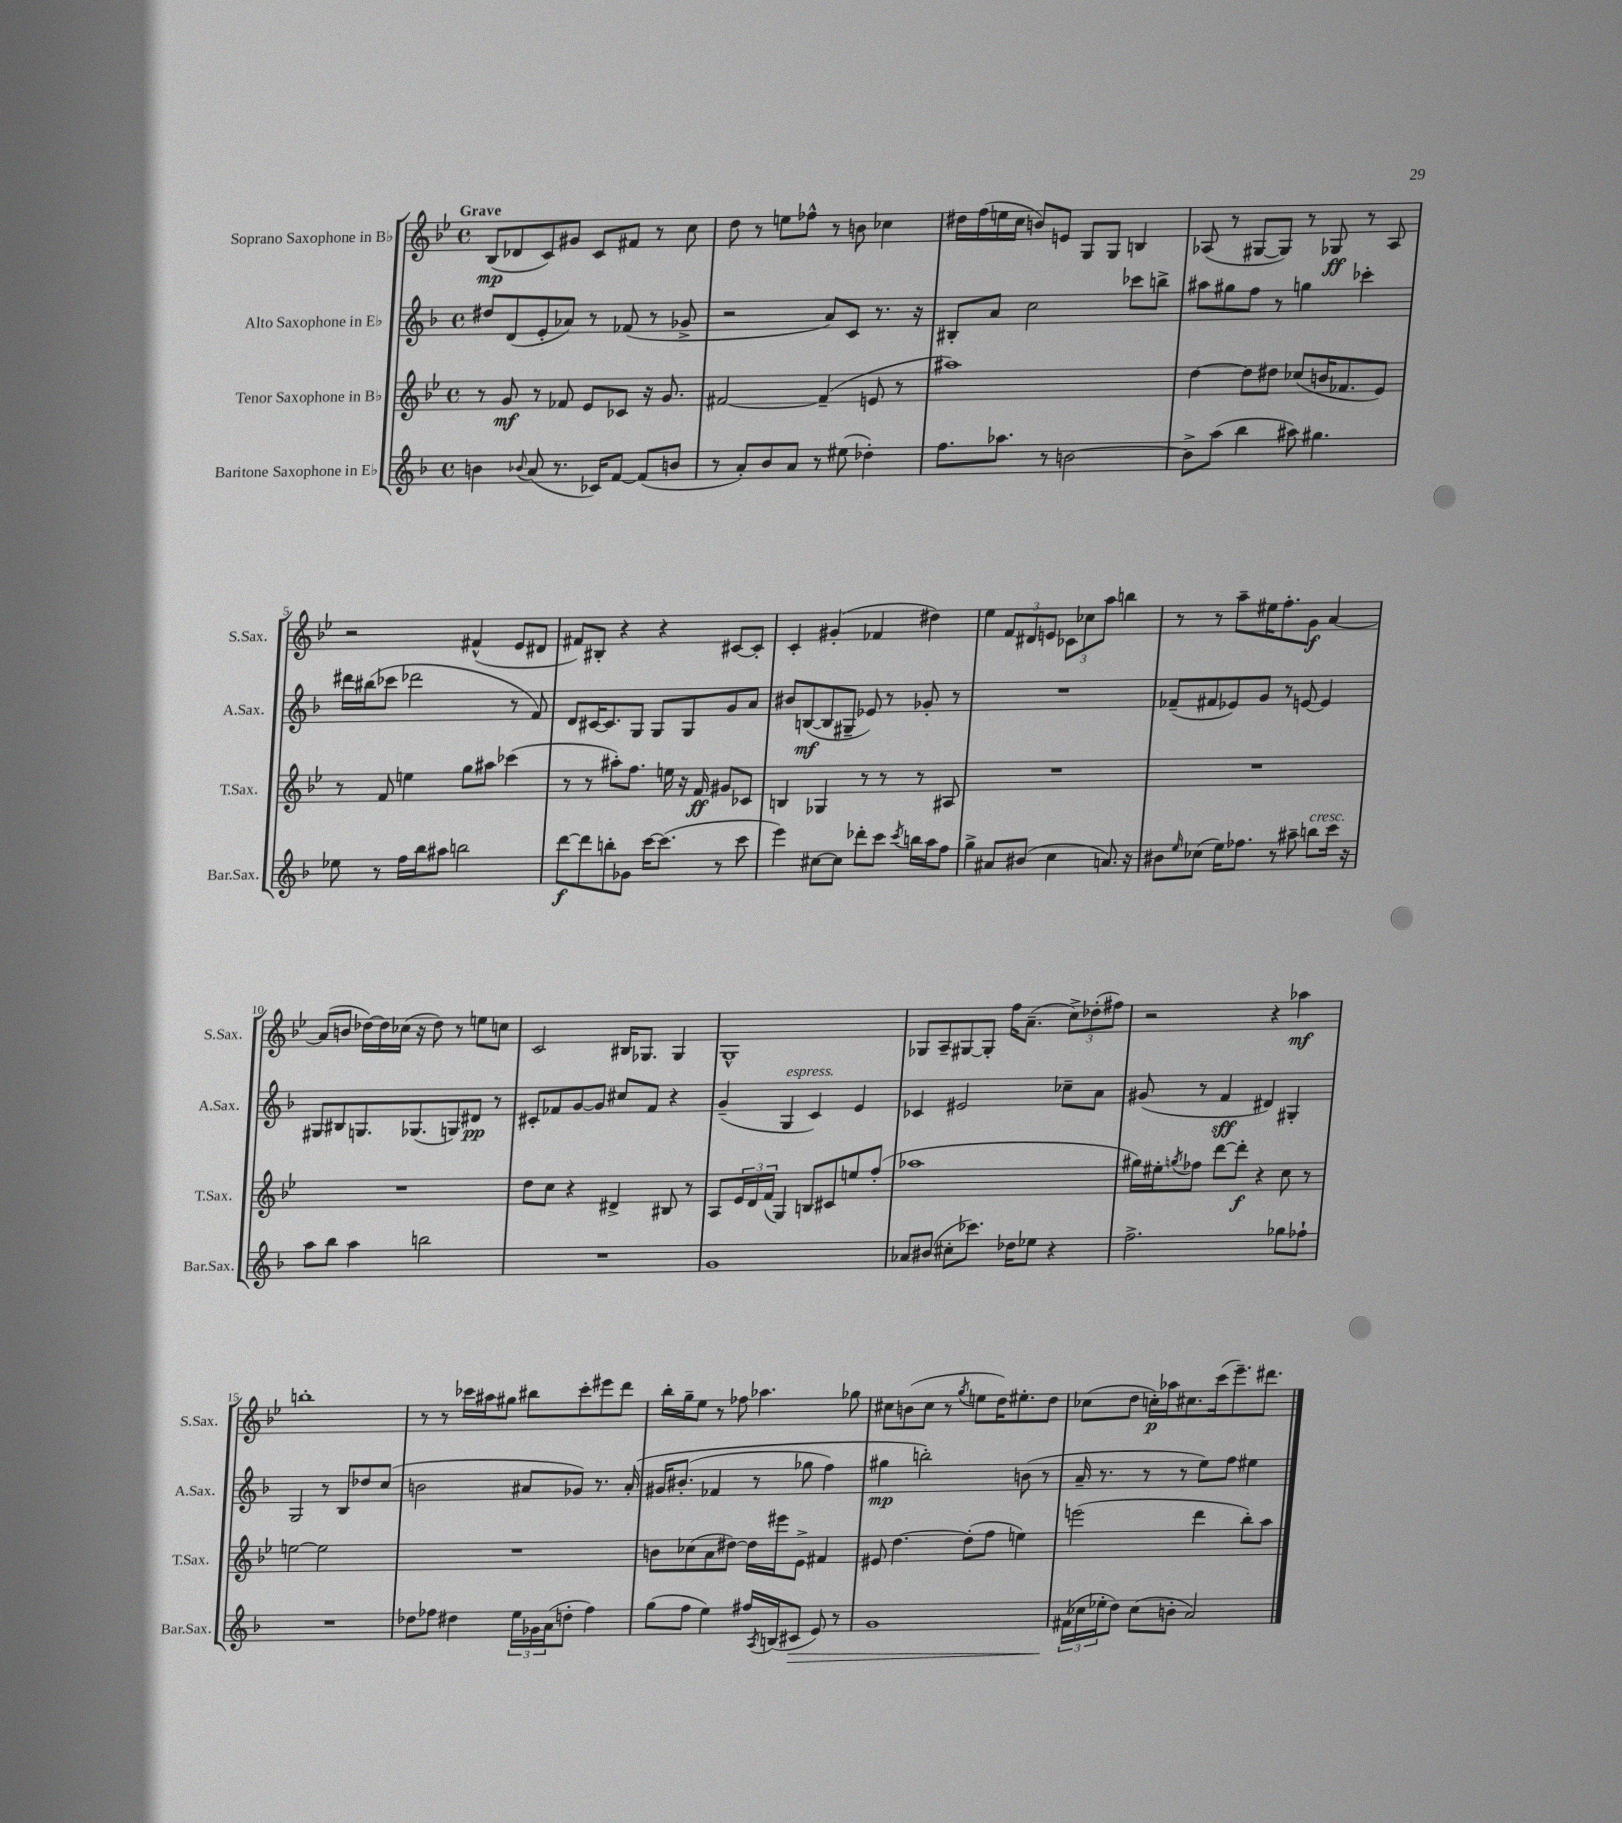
<<
\new StaffGroup <<
\new Staff = "s0" \with { instrumentName = "Soprano Saxophone in Bb" shortInstrumentName = "S.Sax." } {
    \clef treble \key bes \major \defaultTimeSignature \time 4/4 \tempo "Grave"
    bes8\mp( des'8 c'8) gis'8 c'8 fis'8 r8 c''8 |
    d''8 r8 e''8 fes''8-^ r8 b'8 ces''4 |
    dis''16 f''16( e''16 c''16 b'8) e'8 g8 g8 b4 |
    aes8( r8 gis8~ gis8) r8 ges8\ff r8 aes8 |
    r2 fis'4-^( ees'8 dis'8 |
    fis'8) bis8-. r4 r4 cis'8~ cis'8-. |
    c'4-. gis'4-.( fes'4 dis''4) |
    ees''4 \tuplet 3/2 { f'8 dis'8 e'8 } \tuplet 3/2 { ces'8 ces''8 a''8 } b''4 |
    r8 r8 a''8-- eis''16 f''8.-. g'8\f a'4~ |
    a'8( b'8 des''16~) des''16 ces''16( r16 des''8) r8 e''8 c''8 |
    c'2 bis16 ges8. ges4 |
    g1-^ |
    ges8 a8-- gis8~ gis8-. f''16 a'8.--( \tuplet 3/2 { c''8->) des''8-.( fis''8) } |
    r2 r4 aes''4\mf |
    b''1-. |
    r8 r8 ces'''16 ais''16 gis''8 bis''8 ces'''8-. eis'''8 d'''8 |
    bes''16-. g''16-- ees''8 r8 fes''8 aes''4. ges''8 |
    cis''8 b'8( cis''8 r8 \acciaccatura { g''8 } e''8 d''16) eis''8.-. d''8 |
    ces''8( d''8 c''16-.\p) aes''16 cis''8. c'''16( ees'''8.--) dis'''8. \bar "|." |
}
\new Staff = "s1" \with { instrumentName = "Alto Saxophone in Eb" shortInstrumentName = "A.Sax." } {
    \clef treble \key f \major \defaultTimeSignature \time 4/4
    dis''8 d'8( e'8-. aes'8) r8 fes'8( r8 ges'8-> |
    r2 a'8) c'8 r8. r16 |
    bis8-. a'8 c''2 ces'''8 b''8-> |
    ais''8 gis''8 f''8 r8 g''4 ces'''4-. |
    dis'''16 bis''16( ces'''8 des'''2 r8 f'8) |
    d'8 cis'16~ cis'8. g8 g8 g8 g'8 a'8 |
    bis'8 b8~\mf( b8 gis8-- ees'8) r8 ges'8-. r8 |
    R1 |
    fes'8--( fis'8 ees'8) g'8 r8 e'8~ e'4 |
    gis8 bis8 g8. ges8.( g8) dis'8\pp r8 |
    cis'8-. fes'8 g'8~ g'8 cis''8 fes'8 r4 |
    g'4--( g4^\markup { \italic "espress." } c'4) e'4 |
    ces'4 eis'2 ces''8-- a'8 |
    gis'8( r8 f'4\sff dis'4) gis4-. |
    g2 r8 bes8 des''8 c''8( |
    b'2 ais'8 ges'8) r8. ais'16-.\( |
    gis'16 bis'8.-.( fes'4 r8 ges''8 f''4) |
    gis''4\mp b''2-.\) b'8( r8 |
    a'16-- r8. r8 r8 e''8) f''8 eis''4 \bar "|." |
}
\new Staff = "s2" \with { instrumentName = "Tenor Saxophone in Bb" shortInstrumentName = "T.Sax." } {
    \clef treble \key bes \major \defaultTimeSignature \time 4/4
    r8 g'8\mf r8 fes'8 ees'8 ces'8 r16 g'8. |
    fis'2~ fis'4--( e'8 r8 |
    ais''1) |
    d''4~ d''8 dis''8 ces''8( b'16 fes'8. ees'8) |
    r8 f'8 e''4 g''8 ais''8 ces'''4( |
    r8 r8 ais''8-.) f''8. e''16 r16 f'16\ff gis'8 ces'8 |
    b4 ges4 r8 r8 r8 ais8 |
    R1 |
    R1 |
    R1 |
    d''8 c''8 r4 dis'4-> bis8 r8 |
    a8 \tuplet 3/2 { ees'16 d'16 f'16( } g4) b8 cis'8 e''8 f''8-.( |
    aes''1 |
    gis''16) eis''16-. \acciaccatura { g''8 } fes''8 d'''8~ d'''8-.\f r4 c''8 r8 |
    e''2~ e''2 |
    R1 |
    b'8 ces''8( a'8 dis''8~) dis''16 eis'''16 ees'8-> fis'4 |
    eis'8 d''4.~ d''8-.( f''8 e''4) |
    e'''2( d'''4 bes''8-.) a''8 \bar "|." |
}
\new Staff = "s3" \with { instrumentName = "Baritone Saxophone in Eb" shortInstrumentName = "Bar.Sax." } {
    \clef treble \key f \major \defaultTimeSignature \time 4/4
    b'4 \appoggiatura { bes'8 } a'8( r8. ces'16) f'8~ f'8( b'8 |
    r8 a'8-.) bes'8 a'8 r8 eis''8( des''4-.) |
    f''8. aes''8. r8 b'2~ |
    b'8-> a''8( bes''4 ais''8) gis''4. |
    ees''8 r8 f''16 bes''16 ais''8 b''2 |
    d'''8~\f d'''8 b''8-. ges'8 c'''16~ c'''8.( r8 c'''8 |
    e'''4) cis''8~ cis''8 des'''8-. c'''8 \acciaccatura { c'''8 } b''16 a''16 f''8 |
    g''4-> ais'8 bis'8( c''4 a'8.) r16 |
    bis'8 \grace { e''16 } ces''8( e''16) fes''8. r8 ais''8-- b''8^\markup { \italic "cresc." } c'''16 r16 |
    a''8 bes''8 a''4 b''2 |
    R1 |
    g'1 |
    aes'8 bis'8( cis''8-. ces'''8.) des''16 ees''8 r4 |
    f''2.-> ges''8 fes''8-! |
    R1 |
    des''8 fes''8 dis''4 \tuplet 3/2 { e''16 ges'16 a'16( } d''8-. fes''4) |
    g''8( f''8 e''4) fis''16 \acciaccatura { a8 } b16( cis'8\> e'8) r8 |
    g'1 |
    \tuplet 3/2 { fis'16\!( ces''16 ees''16-. } d''8) ces''8( b'8-. a'2) \bar "|." |
}
>>
>>
